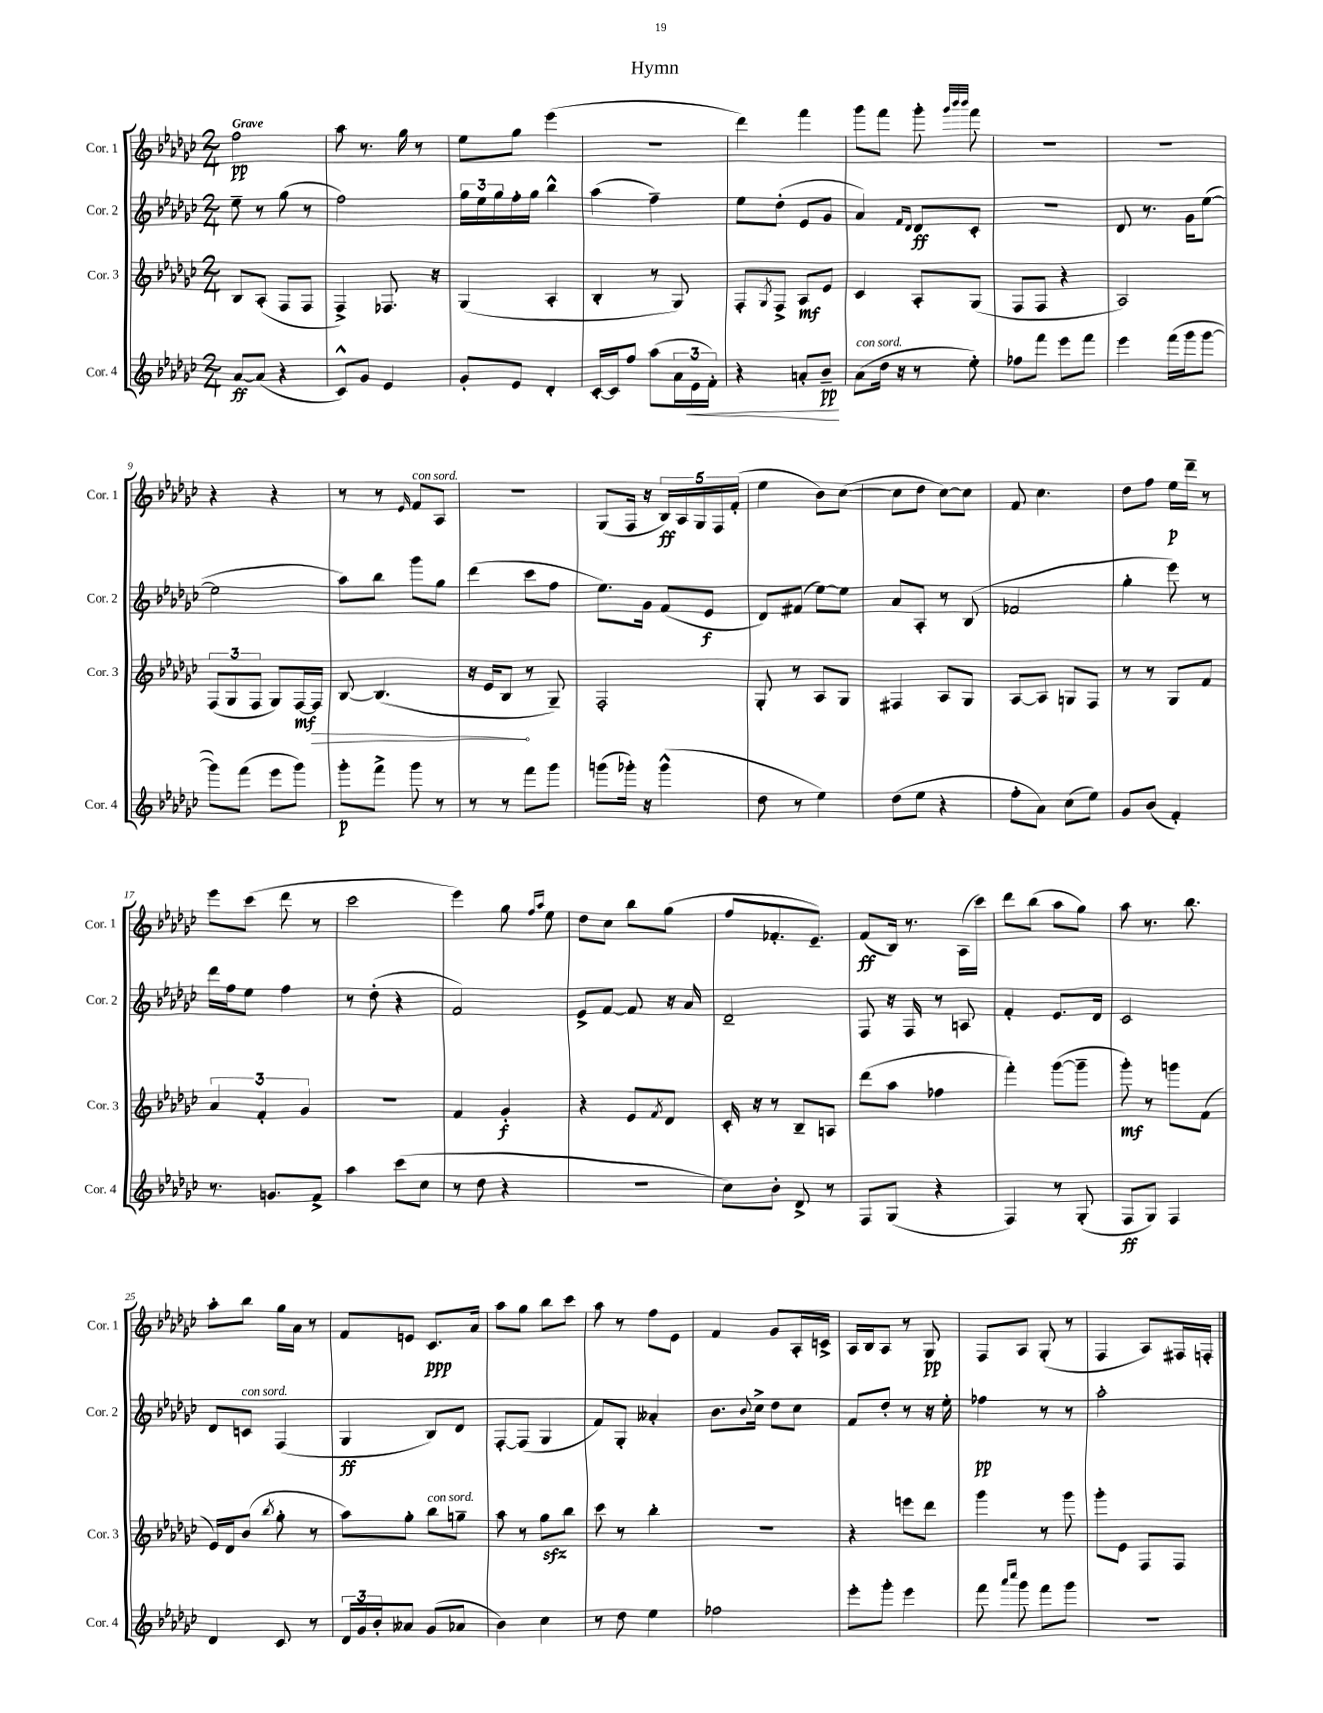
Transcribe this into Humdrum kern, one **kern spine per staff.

**kern	**dynam	**kern	**dynam	**kern	**dynam	**kern	**dynam
*part4	*part4	*part3	*part3	*part2	*part2	*part1	*part1
*staff4	*staff4	*staff3	*staff3	*staff2	*staff2	*staff1	*staff1
*I"Cor. 4	*	*I"Cor. 3	*	*I"Cor. 2	*	*I"Cor. 1	*
*I'Cor. 4	*	*I'Cor. 3	*	*I'Cor. 2	*	*I'Cor. 1	*
*clefG2	*	*clefG2	*	*clefG2	*	*clefG2	*
*k[b-e-a-d-g-c-]	*	*k[b-e-a-d-g-c-]	*	*k[b-e-a-d-g-c-]	*	*k[b-e-a-d-g-c-]	*
*M2/4	*	*M2/4	*	*M2/4	*	*M2/4	*
=1	=1	=1	=1	=1	=1	=1	=1
!	!	!	!	!	!	!LO:TX:a:B:t=Grave	!
[8a-/L	ff	8B-/L	.	8ee-~\	.	2ff\	pp
(8a-/J]	.	(8A-'/J	.	8r	.	.	.
4r	.	8F/L	.	(8gg-\	.	.	.
.	.	8F/J	.	8r	.	.	.
=2	=2	=2	=2	=2	=2	=2	=2
8c-^^/L)	.	4F^/)	.	2ff\)	.	8aa-\	.
8g-/J	.	.	.	.	.	8.r	.
4e-/	.	8.F-X/	.	.	.	.	.
.	.	.	.	.	.	16gg-\	.
.	.	.	.	.	.	8r	.
.	.	16r	.	.	.	.	.
=3	=3	=3	=3	=3	=3	=3	=3
8g-'/L	.	(4G-/	.	24gg-\LL	.	8ee-\L	.
.	.	.	.	24ee-\	.	.	.
.	.	.	.	24gg-\	.	.	.
8e-/J	.	.	.	16ff'\	.	8gg-\J	.
.	.	.	.	16gg-\JJ	.	.	.
4d-'/	.	4A-'/	.	4bb-^^\	.	(4eee-\	.
=4	=4	=4	=4	=4	=4	=4	=4
[16c-'/LL	.	4B-'/	.	(4aa-\	.	2r	.
16c-/J]	.	.	.	.	.	.	.
8ff/J	.	.	.	.	.	.	.
(8aa-\L	.	8r	.	4ff~\)	.	.	.
24a-\L	.	8G-/)	.	.	.	.	.
!	!LO:HP:b	!	!	!	!	!	!
24e-\	<	.	.	.	.	.	.
24f'\JJ)	.	.	.	.	.	.	.
=5	=5	=5	=5	=5	=5	=5	=5
4r	.	8F'/L	.	8ee-\L	.	4ddd-\)	.
.	.	8qG-/	.	.	.	.	.
.	.	8F^/J	.	(8dd-'\J	.	.	.
8an'/L	.	8A-/L	mf	8e-/L	.	4fff\	.
8b-~/J	pp	8e-/J	.	8g-/J	.	.	.
.	[	.	.	.	.	.	.
=6	=6	=6	=6	=6	=6	=6	=6
!LO:TX:a:i:t=con sord.	!	!	!	!	!	!	!
(8a-\L	.	4c-/	.	4a-/)	.	8ggg-\L	.
16dd-\Jk	.	.	.	.	.	8fff\J	.
16r	.	.	.	.	.	.	.
.	.	.	.	16qqf/LL	.	.	.
.	.	.	.	16qqd-/JJ	.	.	.
8r	.	8A-'/L	.	8d-/L	ff	8ggg-'\	.
.	.	.	.	.	.	32qqggg-/LLL	.
.	.	.	.	.	.	32qqbbb-/	.
.	.	.	.	.	.	32qqbbb-/JJJ	.
8ee-'\)	.	(8G-/J	.	8c-'/J	.	8fff\	.
=7	=7	=7	=7	=7	=7	=7	=7
8ff-X\L	.	8F/L	.	2r	.	2r	.
8fff\J	.	8F/J	.	.	.	.	.
8eee-\L	.	4r	.	.	.	.	.
8fff\J	.	.	.	.	.	.	.
=8	=8	=8	=8	=8	=8	=8	=8
4eee-\	.	2A-/)	.	8d-/	.	2r	.
.	.	.	.	8.r	.	.	.
(16fff\LL	.	.	.	.	.	.	.
16ggg-\J	.	.	.	16g-\KL	.	.	.
[8ggg-\J	.	.	.	([8ee-\J	.	.	.
!!LO:LB:g=z
=9	=9	=9	=9	=9	=9	=9	=9
8ggg-\L])	.	(12F/L	.	2ee-\]	.	4r	.
.	.	12G-/	.	.	.	.	.
(8fff\J	.	.	.	.	.	.	.
.	.	12F/J	.	.	.	.	.
8eee-\L	.	8G-/L)	.	.	.	4r	.
8ggg-\J)	.	[16F/L	mf	.	.	.	.
!	!	!	!LO:HP:b	!	!	!	!
.	.	16F/JJ]	>	.	.	.	.
=10	=10	=10	=10	=10	=10	=10	=10
8ggg-'\L	p	[8B-/	.	8aa-\L)	.	8r	.
8fff^\J	.	(4.B-/]	.	8bb-\J	.	8r	.
.	.	.	.	.	.	16qqe-/	.
!	!	!	!	!	!	!LO:TX:a:i:t=con sord.	!
8ggg-\	.	.	.	8ggg-\L	.	8f/L	.
8r	.	.	.	8gg-\J	.	8A-/J	.
=11	=11	=11	=11	=11	=11	=11	=11
8r	.	16r	.	(4ddd-\	.	2r	.
.	.	16e-/KL	.	.	.	.	.
8r	.	8B-/J	.	.	.	.	.
8fff\L	.	8r	]	8ccc-\L	.	.	.
8ggg-\J	.	8G-~/)	.	8ff\J	.	.	.
=12	=12	=12	=12	=12	=12	=12	=12
(8gggn\L	.	2F'/	.	8.ee-\L)	.	(8G-/L	.
16ggg-X'\Jk)	.	.	.	.	.	16F/Jk	.
16r	.	.	.	16g-\Jk	.	16r	.
(4ggg-^^\	.	.	.	(8f/L	.	20B-/LL)	ff
.	.	.	.	.	.	20A-/	.
.	.	.	.	.	.	20G-/	.
.	.	.	.	8e-/J	f	.	.
.	.	.	.	.	.	20F/	.
.	.	.	.	.	.	(20f'/JJ	.
=13	=13	=13	=13	=13	=13	=13	=13
8dd-\	.	8G-'/	.	8d-/L)	.	4ee-\	.
8r	.	8r	.	(8f#X/J	.	.	.
4ee-\)	.	8A-/L	.	[8ee-\L)	.	8b-\L)	.
.	.	8G-/J	.	8ee-\J]	.	([8cc-\J	.
=14	=14	=14	=14	=14	=14	=14	=14
(8dd-\L	.	4F#X/	.	8a-/L	.	8cc-\L]	.
8ee-\J	.	.	.	8A-'/J	.	8dd-\J	.
4r	.	8A-/L	.	8r	.	[8cc-\L)	.
.	.	8G-/J	.	(8B-/	.	8cc-\J]	.
=15	=15	=15	=15	=15	=15	=15	=15
8ff'\L	.	[8A-/L	.	2f-X/	.	8f/	.
8a-\J)	.	8A-/J]	.	.	.	4.cc-\	.
(8cc-\L	.	8Gn/L	.	.	.	.	.
8ee-\J)	.	8F/J	.	.	.	.	.
=16	=16	=16	=16	=16	=16	=16	=16
8g-/L	.	8r	.	4gg-'\	.	8dd-\L	.
(8b-/J	.	8r	.	.	.	8ff\J	.
4f'/)	.	8G-/L	.	8eee-\)	.	16ee-\LL	p
.	.	.	.	.	.	16ddd-~\JJ	.
.	.	8f/J	.	8r	.	8r	.
!!LO:LB:g=z
=17	=17	=17	=17	=17	=17	=17	=17
8.r	.	6a-/	.	16ddd-\LL	.	8eee-\L	.
.	.	.	.	16ff\J	.	.	.
.	.	.	.	8ee-\J	.	(8ccc-\J	.
.	.	6f'/	.	.	.	.	.
8.gn/L	.	.	.	.	.	.	.
.	.	.	.	4ff\	.	8ddd-\	.
.	.	6g-/	.	.	.	.	.
8f^/J	.	.	.	.	.	8r	.
=18	=18	=18	=18	=18	=18	=18	=18
4aa-\	.	2r	.	8r	.	2ccc-\	.
.	.	.	.	(8dd-'\	.	.	.
(8ccc-\L	.	.	.	4r	.	.	.
8cc-\J	.	.	.	.	.	.	.
=19	=19	=19	=19	=19	=19	=19	=19
8r	.	4f/	.	2f/)	.	4eee-\)	.
8dd-\	.	.	.	.	.	.	.
4r	.	4g-'/	f	.	.	8gg-\	.
.	.	.	.	.	.	16qqff/LL	.
.	.	.	.	.	.	16qqaa-/JJ	.
.	.	.	.	.	.	8ee-\	.
=20	=20	=20	=20	=20	=20	=20	=20
2r	.	4r	.	8e-^/L	.	8dd-\L	.
.	.	.	.	[8f/J	.	8cc-\J	.
.	.	8e-/L	.	8f/]	.	8bb-\L	.
.	.	8qf/	.	.	.	.	.
.	.	8d-/J	.	16r	.	(8gg-\J	.
.	.	.	.	16a-/	.	.	.
=21	=21	=21	=21	=21	=21	=21	=21
8cc-\L)	.	16c-'/	.	2d-~/	.	8ff/L	.
.	.	16r	.	.	.	.	.
8b-'\J	.	8r	.	.	.	8.f-X'/	.
8d-^/	.	8B-~/L	.	.	.	.	.
.	.	.	.	.	.	8.e-~/J)	.
8r	.	8An/J	.	.	.	.	.
=22	=22	=22	=22	=22	=22	=22	=22
8F/L	.	(8ddd-\L	.	8F/	.	(8f/L	ff
(8G-/J	.	8aa-\J	.	16r	.	16B-/Jk)	.
.	.	.	.	16F/	.	8.r	.
4r	.	4ff-X\	.	8r	.	.	.
.	.	.	.	8An/	.	(16A-\LL	.
.	.	.	.	.	.	16ccc-\JJ)	.
=23	=23	=23	=23	=23	=23	=23	=23
4F/)	.	4fff'\)	.	4f'/	.	8ddd-\L	.
.	.	.	.	.	.	(8bb-\J	.
8r	.	([8ggg-\L	.	8.e-/L	.	8aa-\L	.
(8G-'/	.	8ggg-~\J]	.	.	.	8gg-\J)	.
.	.	.	.	16d-/Jk	.	.	.
=24	=24	=24	=24	=24	=24	=24	=24
8F/L	ff	8ggg-'\)	mf	2c-/	.	8aa-\	.
8G-/J)	.	8r	.	.	.	8.r	.
4F/	.	8gggn\L	.	.	.	.	.
.	.	.	.	.	.	8.bb-\	.
.	.	(8f\J	.	.	.	.	.
!!LO:LB:g=z
=25	=25	=25	=25	=25	=25	=25	=25
4d-/	.	16e-/LL)	.	8d-/L	.	8aa-'\L	.
.	.	16d-/J	.	.	.	.	.
!	!	!	!	!LO:TX:a:i:t=con sord.	!	!	!
.	.	(8b-/J	.	8cn/J	.	8bb-\J	.
.	.	8qbb-/	.	.	.	.	.
8c-/	.	8gg-'\	.	(4F/	.	16gg-\LL	.
.	.	.	.	.	.	16a-\JJ	.
8r	.	8r	.	.	.	8r	.
=26	=26	=26	=26	=26	=26	=26	=26
24d-/LL	.	8aa-\L)	.	4G-/	ff	8f/L	.
24g-/	.	.	.	.	.	.	.
24b-'/J	.	.	.	.	.	.	.
8a--X/J	.	8gg-'\J	.	.	.	8en/J	.
!	!	!LO:TX:a:i:t=con sord.	!	!	!	!	!
(8g-/L	.	8bb-\L	.	8B-/L)	.	8.c-/L	ppp
8a-X/J	.	8ggn~\J	.	8d-/J	.	.	.
.	.	.	.	.	.	16a-/Jk	.
=27	=27	=27	=27	=27	=27	=27	=27
4b-\)	.	8aa-\	.	[8F'/L	.	8aa-\L	.
.	.	8r	.	(8F/J]	.	8gg-\J	.
4cc-\	.	8gg-zz\L	.	4G-/	.	8bb-\L	.
.	.	8bb-\J	.	.	.	8ccc-\J	.
=28	=28	=28	=28	=28	=28	=28	=28
8r	.	8ccc-\	.	8f/L)	.	8aa-\	.
8dd-\	.	8r	.	8G-'/J	.	8r	.
4ee-\	.	4bb-'\	.	4a--X'/	.	8ff\L	.
.	.	.	.	.	.	8e-\J	.
=29	=29	=29	=29	=29	=29	=29	=29
2ff-X\	.	2r	.	8.b-\L	.	4f/	.
.	.	.	.	8qqb-/	.	.	.
.	.	.	.	16cc-^\Jk	.	.	.
.	.	.	.	8dd-\L	.	8g-/L	.
.	.	.	.	8cc-\J	.	16A-'/L	.
.	.	.	.	.	.	16cn^/JJ	.
=30	=30	=30	=30	=30	=30	=30	=30
8eee-'\L	.	4r	.	8f/L	.	16A-/LL	.
.	.	.	.	.	.	16B-/J	.
8ggg-'\J	.	.	.	8dd-'/J	.	8A-/J	.
4eee-\	.	8eeen\L	.	8r	.	8r	.
.	.	8ddd-\J	.	16r	.	8G-/	pp
.	.	.	.	16ee-'\	.	.	.
=31	=31	=31	=31	=31	=31	=31	=31
8fff\	.	4ggg-\	.	4ff-X\	pp	8F/L	.
16qqaaa-/LL	.	.	.	.	.	.	.
16qqcccc-/JJ	.	.	.	.	.	.	.
8ggg-\	.	.	.	.	.	8A-/J	.
8fff\L	.	8r	.	8r	.	(8G-'/	.
8ggg-\J	.	8ggg-\	.	8r	.	8r	.
=32	=32	=32	=32	=32	=32	=32	=32
2r	.	8ggg-'\L	.	2aa-'\	.	4F/	.
.	.	8e-\J	.	.	.	.	.
.	.	8F/L	.	.	.	8A-/L)	.
.	.	8F/J	.	.	.	16F#X/L	.
.	.	.	.	.	.	16Fn'/JJ	.
==	==	==	==	==	==	==	==
*-	*-	*-	*-	*-	*-	*-	*-
